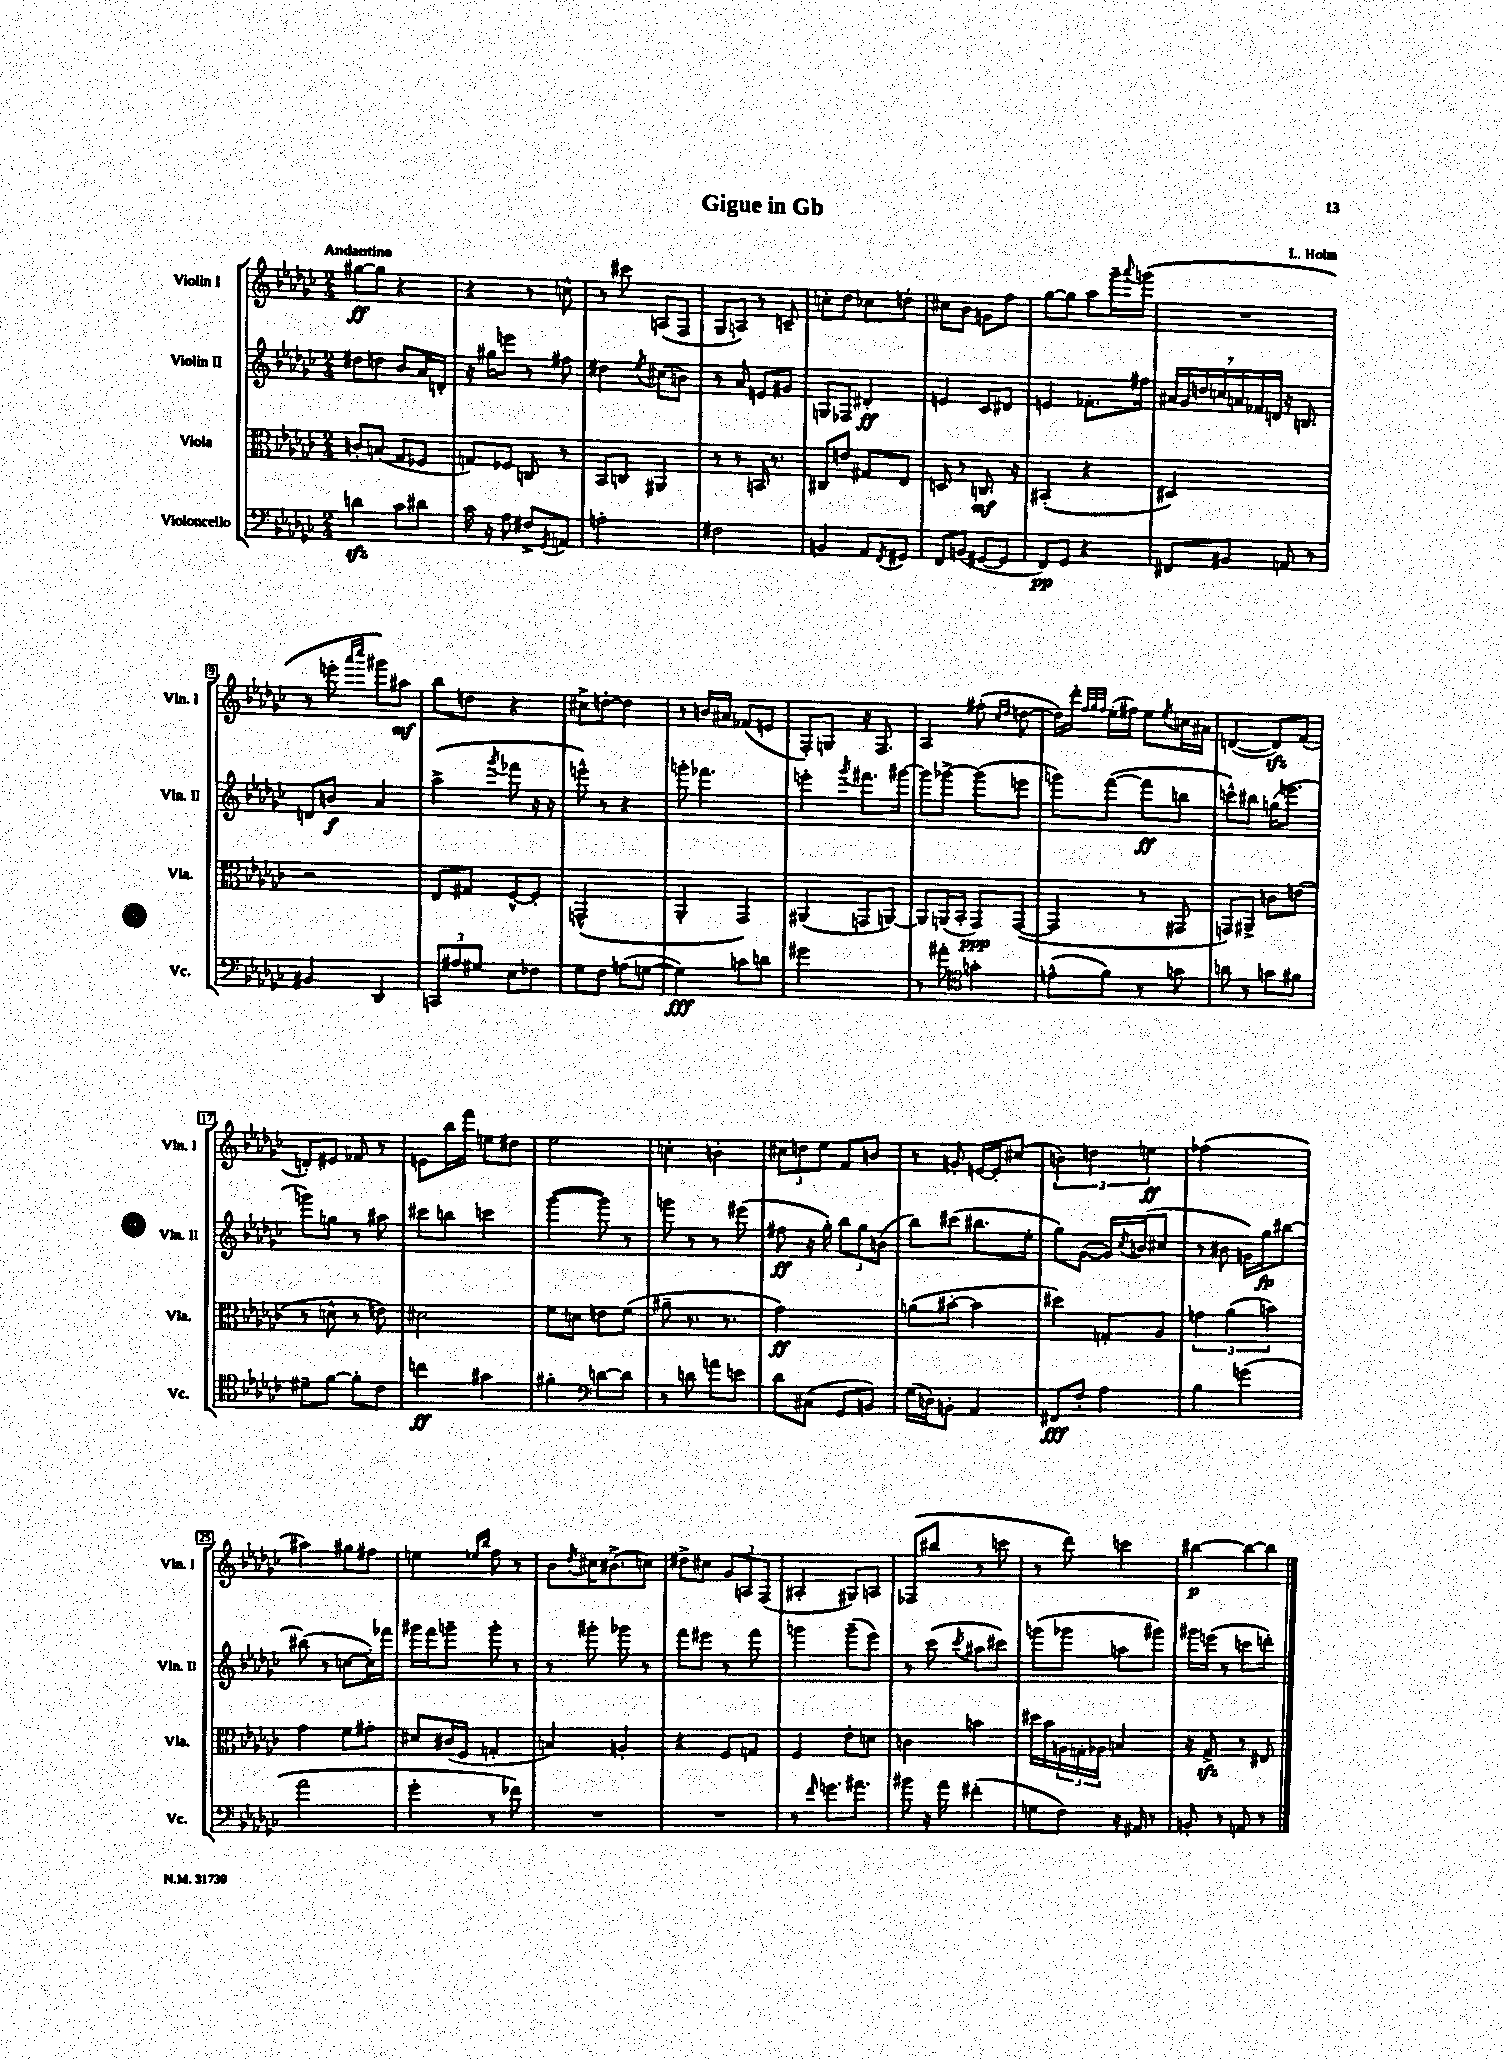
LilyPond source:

\header { title = "Gigue in Gb" composer = "L. Holm" }
<<
\new StaffGroup <<
\new Staff = "s0" \with { instrumentName = "Violin I" shortInstrumentName = "Vln. I" } {
    \clef treble \key ges \major \numericTimeSignature \time 2/4 \tempo "Andantino"
    gis''8~\ff gis''8 r4 |
    r4 r8 c''8-^ |
    r8 cis'''8 a8( f8 |
    ges8 a8) r8 c'8-- |
    c''8-. des''8 ces''8 d''8-. |
    cis''8 bes'8 g'8 f''8 |
    ges''8~ ges''8 aes''8 ges'''16-- \appoggiatura { aes'''8 } g'''16( |
    R2 |
    r8 e'''8-. \grace { aes'''16 ces''''16 } gis'''8) ais''8\mf |
    bes''8 d''8 r4 |
    cis''8-> d''8~-. d''4 |
    r8 b'16 ais'16 fes'8( e'8 |
    f8-.) g8 r16 f8. |
    aes4 fis''8-.( \grace { ces''16 des''16 } d''8~ |
    d''16) des'''16-. \grace { f''32 ges''32 f''32 } ees''16-.( fis''16) ees''8 \acciaccatura { ees''8 } c''16 ais'16 |
    d'4~( d'8\sfz) f'8( |
    d'8-.) eis'8 fes'8 r8 |
    e'8 bes''16 f'''16 e''8 dis''8 |
    ees''2 |
    c''4-. b'4-. |
    \tuplet 3/2 { cis''8 d''8 ees''8 } f'8 b'8 |
    r8 g'8-. e'16~ e'16-. cis''8( |
    \tuplet 3/2 { b'4) d''4 e''4\ff } |
    fes''2( |
    ais''4) gis''8 fis''8 |
    e''4 \grace { ees''16 bes''16 } f''8 r8 |
    bes'8 \acciaccatura { des''8 } cis''16 bis'8.->( c''8) |
    dis''8-> cis''8 \tuplet 3/2 { ges'8 a8 f8( } |
    ais4-. gis8) a8 |
    fes8( bis''8 r8 c'''8 |
    r8 des'''8) c'''4 |
    bis''4~\p bis''8~ bis''8 \bar "|." |
}
\new Staff = "s1" \with { instrumentName = "Violin II" shortInstrumentName = "Vln. II" } {
    \clef treble \key ges \major \numericTimeSignature \time 2/4
    dis''8 d''8 bes'8 aes'16 d'16-. |
    r16 gis''16 e'''8 r8 fis''8 |
    dis''4 \acciaccatura { ees''8 } cis''8( b'8) |
    r8 aes'8 e'8 gis'8 |
    g8 fes8 dis'4-.\ff |
    e'4 ces'8 dis'8 |
    e'4 fes'8.-. fis''16 |
    \tuplet 7/4 { ais'16 ges'16 d''16 c''16 a'16 fes'16 d'16 } r16 b8. |
    d'8 b'8\f aes'4 |
    aes''4->( \acciaccatura { ges'''8 } fes'''8 r16 r16 |
    e'''8-^) r8 r4 |
    g'''8-. fes'''4. |
    e'''4-. \acciaccatura { ges'''8 } fis'''8. gis'''16~ |
    gis'''8 ges'''8~-> ges'''8( e'''8 |
    g'''8) f'''8~( f'''8\ff b''8 |
    c'''8-^) bis''8 g''16( e'''8. |
    g'''8) g''8 r8 ais''8 |
    cis'''8 b''8 c'''4 |
    ges'''4~( ges'''8) r8 |
    g'''8 r8 r8 eis'''8( |
    fis''8\ff r16 ges''16-.) \tuplet 3/2 { bes''8 ges''8 b'8( } |
    bes''8) cis'''8( bis''8. ees''16-. |
    ges''8) ges'8~( ges'16) \acciaccatura { ces''8 } b'16( cis''8 |
    r8 bis'8 g'16) ges''16\fp bis''8~ |
    bis''8( r8 c''8~ c''16-.) fes'''16 |
    gis'''16 f'''16 g'''8-- g'''8-. r8 |
    r8 gis'''8-. ges'''8 r8 |
    f'''8 eis'''8 r8 f'''8 |
    g'''4 g'''8--( ees'''8) |
    r8 ces'''8( \acciaccatura { ces'''8 } ais''8 cis'''8) |
    g'''8( ges'''8 a''8 gis'''8) |
    gis'''16 e'''16( r8 c'''8 d'''8-.) \bar "|." |
}
\new Staff = "s2" \with { instrumentName = "Viola" shortInstrumentName = "Vla." } {
    \clef alto \key ges \major \numericTimeSignature \time 2/4
    c'8-. b8( ges8 fes8 |
    g8) fes8 c8 r8 |
    bes,8 c8 ais,4 |
    r8 r8 b,16 r8. |
    cis8 e'8 gis8 ees8 |
    d8 r8 c8.\mf r16 |
    bis,4-.( r4 |
    dis2) |
    r2 |
    ees8 gis8 f8~-^ f8-. |
    g,2-^( |
    aes,4-. ges,4) |
    ais,4( g,8 a,8~) |
    a,8 a,16( bes,16-. ges,8\ppp) ges,8~( |
    ges,4 r8 gis,8 |
    g,8) ais,8-> c'8 e'8( |
    r8 d'8-^ r8 e'8) |
    dis'2 |
    f'8 d'8 e'8 f'8( |
    ais'8-- r8. r8. |
    ges'2\ff) |
    a'8( bis'8~-. bis'4 |
    dis''4) g8-. aes8 |
    \tuplet 3/2 { g'4 aes'4( b'4) } |
    ges'4 f'8 gis'8-. |
    dis'8 cis'16( f16 g4-. |
    b4) a4-. |
    r4 f8 g8 |
    f4 ees'8-. d'8 |
    c'4 b'4 |
    dis''16 bes'16 \tuplet 3/2 { a16 g16-. aes16 } b4 |
    r16 ges8.->\sfz r8 eis8 \bar "|." |
}
\new Staff = "s3" \with { instrumentName = "Violoncello" shortInstrumentName = "Vc." } {
    \clef bass \key ges \major \numericTimeSignature \time 2/4
    d'4\sfz ces'8 dis'8 |
    ces'16 r16 aes8 fis8-> \acciaccatura { ges,8 } a,8 |
    a2-. |
    fis2 |
    b,4 aes,8 \acciaccatura { f,8 } gis,8 |
    f,8 b,8( gis,8~ gis,8 |
    f,8\pp) ges,8 r4 |
    fis,8 bis,8 a,8 r8 |
    bis,4 des,4 |
    \tuplet 3/2 { c,8 ais8 gis8 } ees8 fes8 |
    ges8 f8 a8( g8~ |
    g4\fff) c'8 d'8 |
    gis'2 |
    r8 ais'8-. \clef tenor g'4-. |
    e'8-^( f'8) r8 g'8 |
    a'8 r8 g'8 fis'8 |
    dis'8-- f'8~ f'8-. ces'8 |
    c''4\ff gis'4 |
    fis'4-. \clef bass d'8~ d'8 |
    r8 d'8 a'8 e'8 |
    des'8 cis8( ges,8 b,8) |
    ges16( d16) b,8-. aes,4 |
    fis,8\fff f8-. aes4 |
    bes4 g'4( |
    aes'2 |
    ges'4-. r8 fes'8) |
    R2 |
    R2 |
    r8 \grace { f'16 } g'8. ais'8. |
    bis'8 r16 aes'16 fis'4-.( |
    g8 f8) r16 ais,16 r8 |
    b,8-. r8 a,8 r8 \bar "|." |
}
>>
>>
\layout { \context { \Score \override BarNumber.stencil = #(make-stencil-boxer 0.1 0.3 ly:text-interface::print) } }
